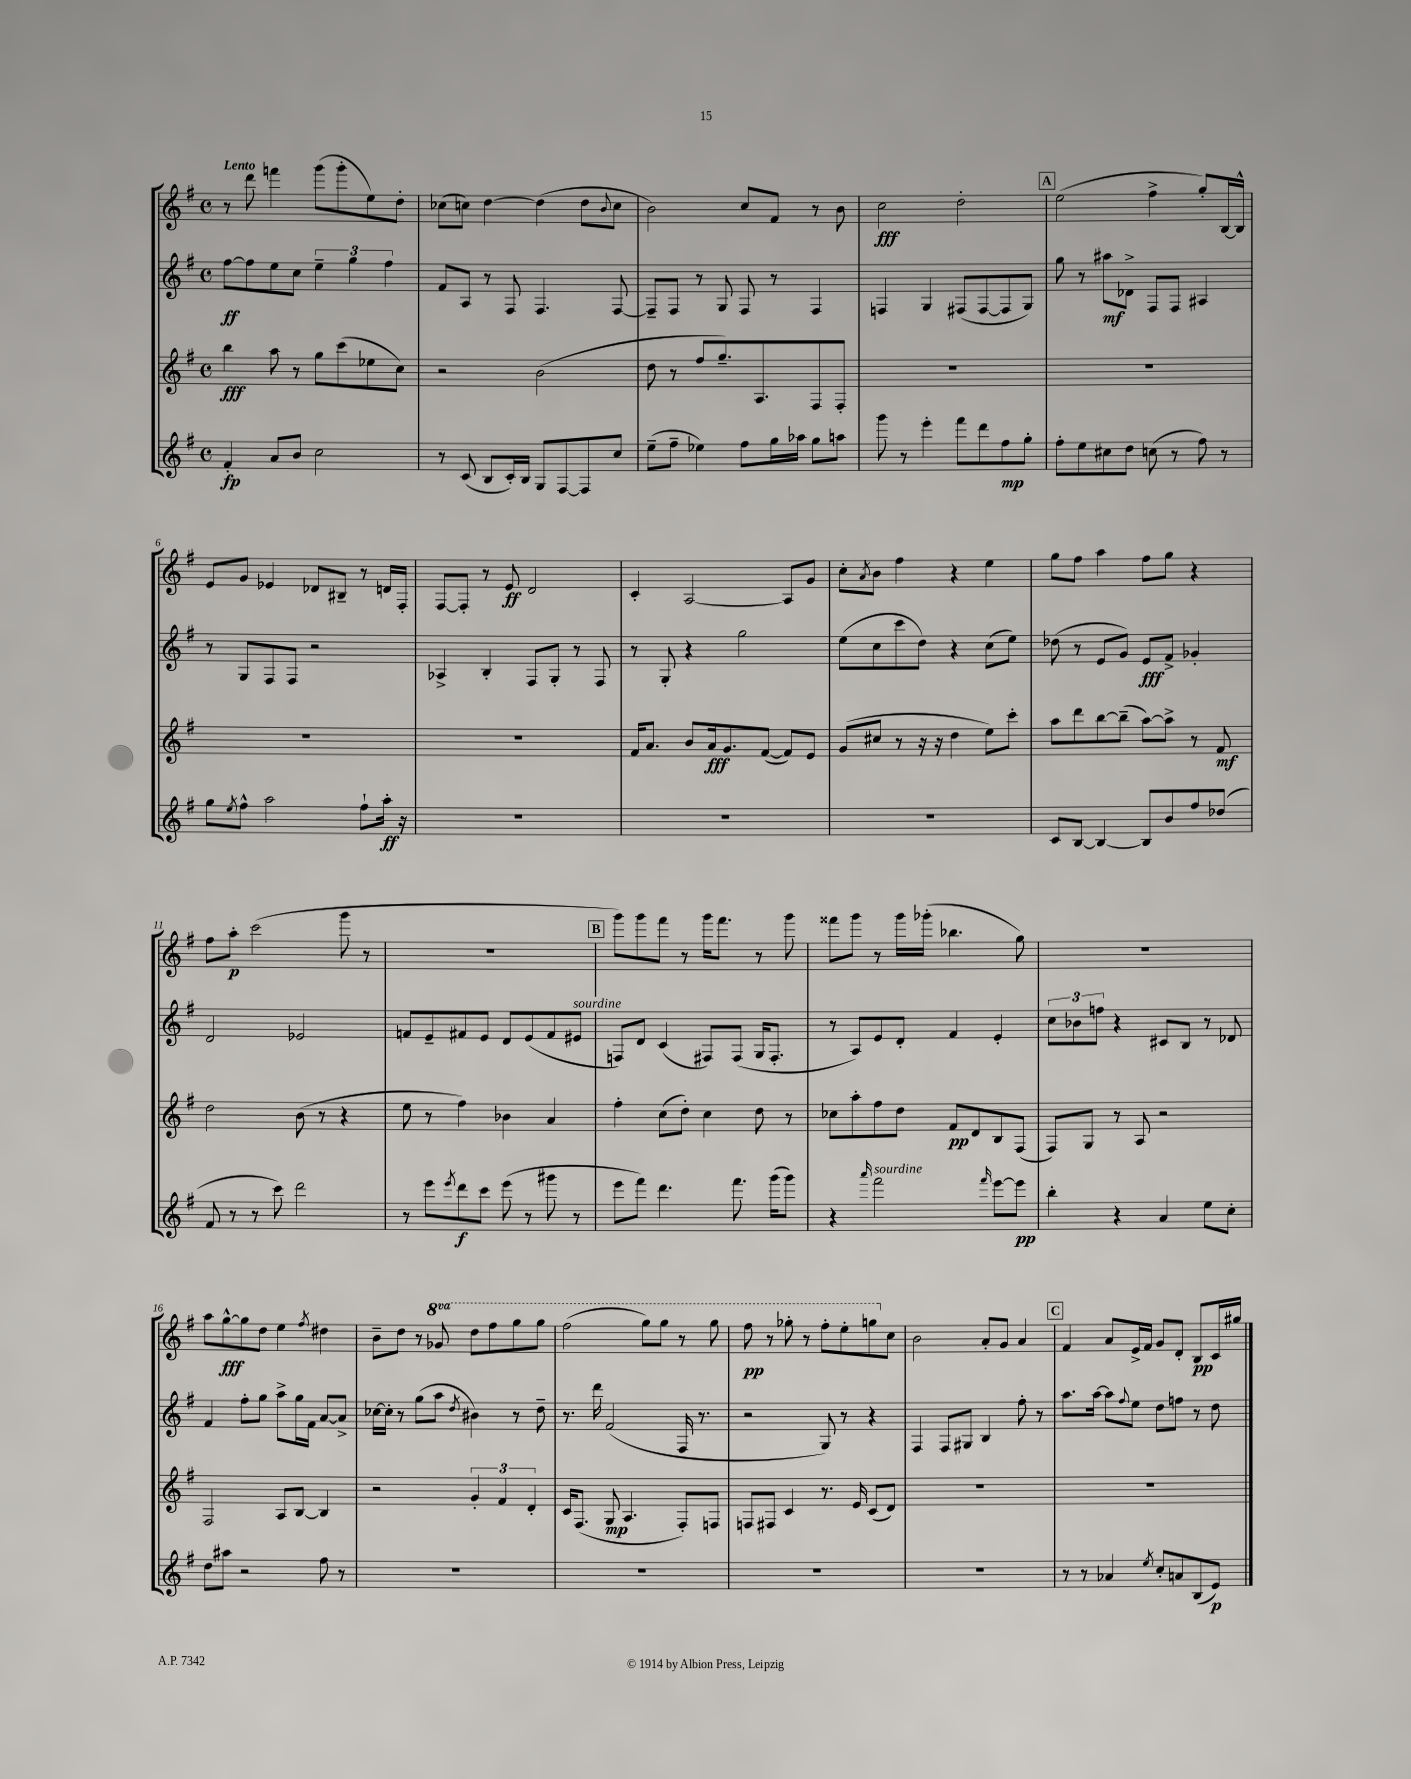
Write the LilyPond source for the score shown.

<<
\new StaffGroup <<
\new Staff = "s0" {
    \clef treble \key g \major \defaultTimeSignature \time 4/4 \set Staff.ottavationMarkups = #ottavation-simple-ordinals \tempo "Lento"
    r8 d'''8 f'''4 g'''8( g'''8-. e''8) d''8-. |
    ces''8( c''8) d''4~ d''4( d''8 \appoggiatura { b'8 } c''8 |
    b'2) c''8 fis'8 r8 b'8 |
    c''2\fff d''2-. |
    \mark \markup { \box "A" } e''2( fis''4-> g''8-.) b16~ b16-^ |
    e'8 g'8 ees'4 des'8 bis8-- r8 d'16 fis16-. |
    fis8~ fis8-. r8 e'8\ff d'2 |
    c'4-. a2~ a8 g'8 |
    c''8-. \acciaccatura { a'8 } b'8 fis''4 r4 e''4 |
    g''8 fis''8 a''4 fis''8 g''8 r4 |
    fis''8 a''8-.\p c'''2( g'''8 r8 |
    R1 |
    \mark \markup { \box "B" } g'''8) g'''8 fis'''8 r8 g'''16 fis'''8. r8 g'''8 |
    fisis'''8 g'''8 r8 g'''16 ges'''16-.( bes''4. g''8) |
    R1 |
    a''8 g''8~-^\fff g''8 d''8 e''4 \acciaccatura { fis''8 } dis''4 |
    b'8-- d''8 r8 \ottava #1 ges''8 d'''8 fis'''8 g'''8 g'''8 |
    fis'''2( g'''8) g'''8 r8 g'''8 |
    fis'''8\pp r8 ges'''8-. r8 fis'''8-. e'''8-. g'''8 \ottava #0 c''8 |
    b'2 a'8-. g'8 a'4 |
    \mark \markup { \box "C" } fis'4 a'8 e'16-> fis'16 g'8 d'8-. b8\pp c'16 gis''16 \bar "|." |
}
\new Staff = "s1" {
    \clef treble \key g \major \defaultTimeSignature \time 4/4
    fis''8~\ff fis''8 e''8 c''8 \tuplet 3/2 { e''4-- g''4 fis''4 } |
    fis'8 a8 r8 fis8 fis4. fis8~ |
    fis8-- fis8 r8 g8 fis8 r8 fis4 |
    f4 g4 fis8( fis8~ fis8 g8) |
    \mark \markup { \box "A" } g''8 r8 ais''8\mf des'8-> fis8 fis8 ais4 |
    r8 g8 fis8 fis8 r2 |
    aes4-> b4-. fis8 g8-. r8 fis8 |
    r8 g8-. r4 g''2 |
    e''8( c''8 c'''8 d''8) r4 c''8( e''8) |
    des''8( r8 e'8 g'8) e'8\fff fis'8-> ges'4-. |
    d'2 ees'2 |
    f'8 e'8-- fis'8 e'8 d'8 e'8( fis'8 eis'8^\markup { \italic "sourdine" } |
    \mark \markup { \box "B" } f8) d'8 c'4( fis8) fis8( g16 fis8.-. |
    r8 a8) e'8 d'8-. fis'4 e'4-. |
    \tuplet 3/2 { c''8 bes'8 f''8 } r4 cis'8 b8 r8 des'8 |
    fis'4 fis''8-. g''8 a''8-> g''16 fis'16 a'8~ a'8-> |
    ces''16~ ces''16-. r8 g''8( a''8 \acciaccatura { d''8 } bis'4) r8 d''8-- |
    r8. d'''16 fis'2( fis16 r8. |
    r2 g8) r8 r4 |
    fis4 fis8 gis8 b4 fis''8-. r8 |
    \mark \markup { \box "C" } a''8. a''16~ a''8 \appoggiatura { fis''8 } e''8 d''8 f''8 r8 d''8 \bar "|." |
}
\new Staff = "s2" {
    \clef treble \key g \major \defaultTimeSignature \time 4/4
    b''4\fff a''8 r8 g''8 c'''8( ees''8 c''8) |
    r2 b'2( |
    d''8 r8 fis''8 g''8.--) a8. fis8 fis8-. |
    R1 |
    \mark \markup { \box "A" } R1 |
    R1 |
    R1 |
    fis'16 a'8. b'8 a'16\fff g'8. fis'8~( fis'8) e'8 |
    g'8( cis''8 r8 r16 r16 d''4 e''8) c'''8-. |
    a''8 d'''8 b''8~ b''8--( a''8~) a''8-> r8 fis'8\mf |
    d''2 b'8( r8 r4 |
    e''8 r8 fis''4) bes'4 a'4 |
    \mark \markup { \box "B" } fis''4-. c''8( d''8-.) c''4 d''8 r8 |
    ces''8 a''8-. fis''8 d''8 fis'8\pp d'8 b8 fis8( |
    fis8) g8 r8 a8 r2 |
    fis2 a8 b8~ b4 |
    r2 \tuplet 3/2 { g'4-. fis'4 d'4-. } |
    c'16 fis8.( g8\mp a4. fis8-.) f8 |
    f8 fis8 c'4 r8. e'16 c'8( d'8) |
    R1 |
    \mark \markup { \box "C" } R1 \bar "|." |
}
\new Staff = "s3" {
    \clef treble \key g \major \defaultTimeSignature \time 4/4
    fis'4-.\fp a'8 b'8 c''2 |
    r8 c'8( b8 c'16-.) b16 g8 fis8~ fis8 c''8 |
    e''8--( fis''8-- ees''4) fis''8 g''16 aes''16 g''8 a''8 |
    g'''8 r8 e'''4-. fis'''8 d'''8 fis''8\mp g''8-. |
    \mark \markup { \box "A" } fis''8-. e''8 cis''8 d''8 c''8( r8 fis''8) r8 |
    g''8 \acciaccatura { e''8 } fis''8-^ a''2 fis''8-! a''16-.\ff r16 |
    R1 |
    R1 |
    R1 |
    c'8 b8~ b4~ b8 b'8 fis''8 des''8( |
    fis'8 r8 r8 c'''8) d'''2 |
    r8 e'''8 \acciaccatura { e'''8 } d'''8\f c'''8 e'''8( r8 gis'''8 r8 |
    \mark \markup { \box "B" } e'''8 fis'''8) d'''4. fis'''8. g'''16( g'''8) |
    r4 \grace { a'''16 } fis'''2^\markup { \italic "sourdine" } \grace { fis'''16 } e'''8~ e'''8\pp |
    b''4-. r4 a'4 e''8 c''8-. |
    d''8 ais''8 r2 fis''8 r8 |
    R1 |
    R1 |
    R1 |
    R1 |
    \mark \markup { \box "C" } r8 r8 aes'4 \acciaccatura { e''8 } c''8-. a'8 b8( e'8\p) \bar "|." |
}
>>
>>
